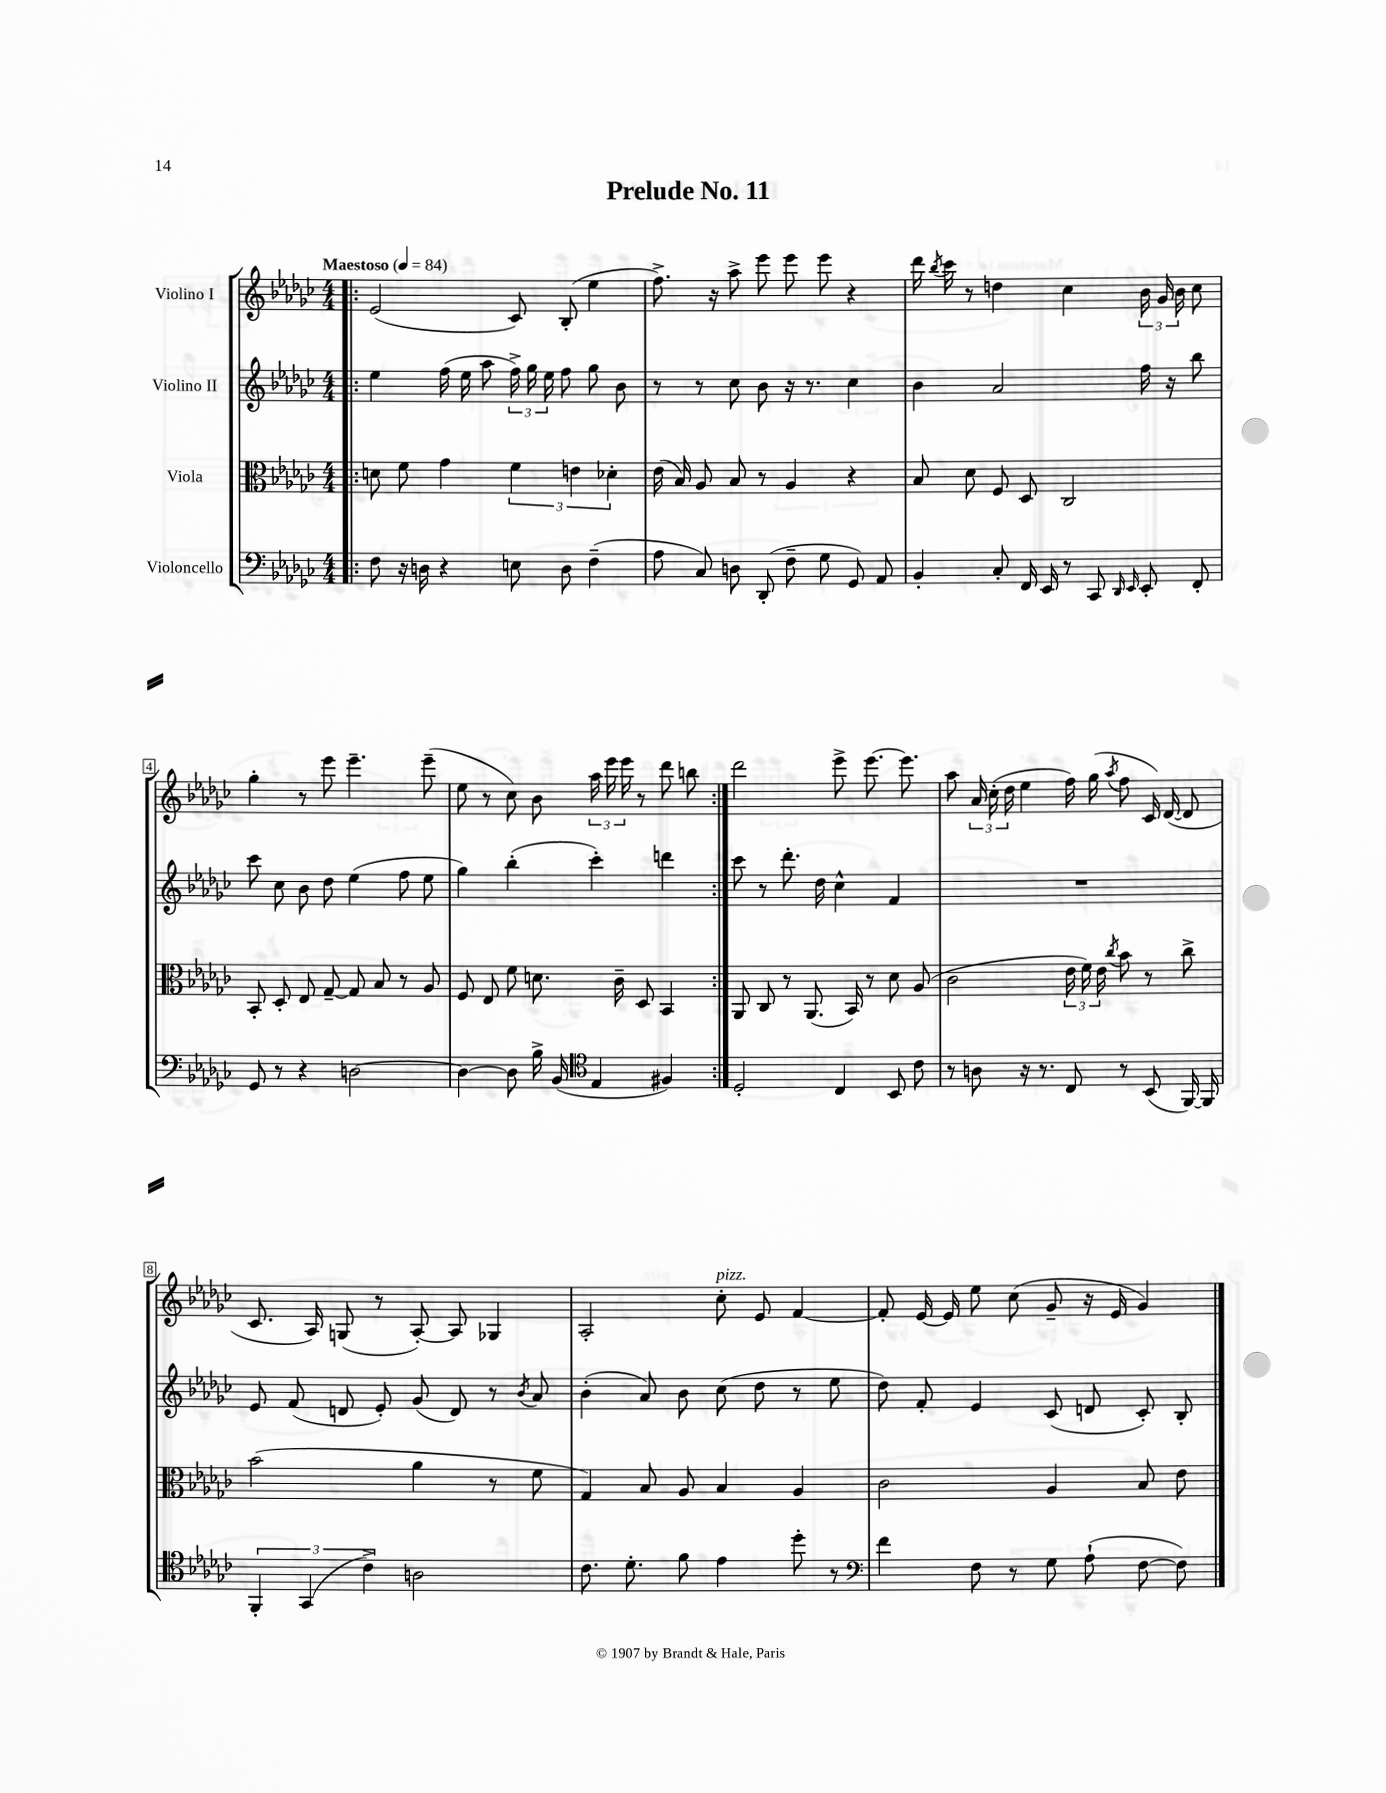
\header { title = "Prelude No. 11" }
<<
\new StaffGroup <<
\new Staff = "s0" \with { instrumentName = "Violino I" } {
    \clef treble \key ges \major \numericTimeSignature \time 4/4 \tempo "Maestoso" 4 = 84
    \autoBeamOff \repeat volta 2 { \bar ".|:" ees'2( ces'8) bes8-.( ees''4 |
    f''8.->) r16 aes''8-> ees'''8 ees'''8 ees'''8 r4 |
    des'''16 \acciaccatura { bes''8 } ces'''16 r8 d''4 ces''4 \tuplet 3/2 { bes'16 ges'16 bes'16 } ces''8 |
    ges''4-. r8 ees'''8 ees'''4.-- ees'''8--( |
    ees''8 r8 ces''8) bes'8 \tuplet 3/2 { aes''16 ees'''16 ees'''16 } r8 des'''8 b''8 | }
    des'''2 ees'''8-> ees'''8.~ ees'''8. |
    aes''8 \tuplet 3/2 { aes'16 ces''16-.( des''16 } ees''4 f''16) ges''16( \acciaccatura { aes''8 } f''8 ces'16) des'16~( des'8 |
    ces'8. aes16) g8( r8 aes8~-.) aes8 ges4 |
    aes2-. ces''8-.^\markup { \italic "pizz." } ees'8 f'4~ |
    f'8-. ees'16~ ees'16 ees''8 ces''8( ges'8-- r16 ees'16 ges'4) \bar "|." |
}
\new Staff = "s1" \with { instrumentName = "Violino II" } {
    \clef treble \key ges \major \numericTimeSignature \time 4/4
    \autoBeamOff \repeat volta 2 { \bar ".|:" ees''4 f''16( ees''16 aes''8 \tuplet 3/2 { f''16->) ges''16 ees''16 } f''8 ges''8 bes'8 |
    r8 r8 ces''8 bes'8 r16 r8. ces''4 |
    bes'4 aes'2 f''16 r16 bes''8 |
    ces'''8 ces''8 bes'8 des''8 ees''4( f''8 ees''8 |
    ges''4) bes''4-.( ces'''4-.) d'''4 | }
    ces'''8 r8 des'''8.-. des''16 ces''4-^ f'4 |
    R1 |
    ees'8 f'8( d'8 ees'8-.) ges'8( d'8) r8 \acciaccatura { bes'8 } aes'8 |
    bes'4-.( aes'8) bes'8 ces''8( des''8 r8 ees''8 |
    des''8) f'8-. ees'4 ces'8( d'8 ces'8-.) bes8-. \bar "|." |
}
\new Staff = "s2" \with { instrumentName = "Viola" } {
    \clef alto \key ges \major \numericTimeSignature \time 4/4
    \autoBeamOff \repeat volta 2 { \bar ".|:" d'8 f'8 ges'4 \tuplet 3/2 { f'4 e'4 des'4-. } |
    ees'16( bes16) aes8 bes8 r8 aes4 r4 |
    bes8 des'8 f8 des8 ces2 |
    bes,8-. des8-. ees8 ges8~-- ges8 bes8 r8 aes8 |
    f8 ees8 f'8 d'8. ces'16-- des8 bes,4 | }
    aes,8 ces8 r8 aes,8.( bes,16) r8 des'8 aes8( |
    ces'2 \tuplet 3/2 { ees'16 f'16) ees'16 } \acciaccatura { ces''8 } bes'8 r8 ces''8-> |
    bes'2( aes'4 r8 f'8 |
    ges4) bes8 aes8 bes4 aes4 |
    ces'2 aes4 bes8 ees'8 \bar "|." |
}
\new Staff = "s3" \with { instrumentName = "Violoncello" } {
    \clef bass \key ges \major \numericTimeSignature \time 4/4
    \autoBeamOff \repeat volta 2 { \bar ".|:" f8 r16 d16 r4 e8 d8 f4--( |
    aes8 ces8) d8 des,8-.( f8-- ges8 ges,8) aes,8 |
    bes,4-. ces8-. f,16 ees,16 r8 ces,8 \grace { des,16 ees,16 } ees,8-. f,8-. |
    ges,8 r8 r4 d2~ |
    d4~ d8 bes16-> bes,16( \clef tenor ees4 fis4) | }
    des2-. ces4 bes,8 ces'8 |
    r8 a8 r16 r8. ces8 r8 bes,8( f,16~) f,16 |
    \tuplet 3/2 { f,4-. ges,4( ces'4->) } a2 |
    ces'8. des'8.-. f'8 ees'4 des''8-. r8 |
    \clef bass f'4 f8 r8 ges8 aes8-!( f8~ f8) \bar "|." |
}
>>
>>
\layout { \context { \Score \override BarNumber.stencil = #(make-stencil-boxer 0.1 0.3 ly:text-interface::print) } }
